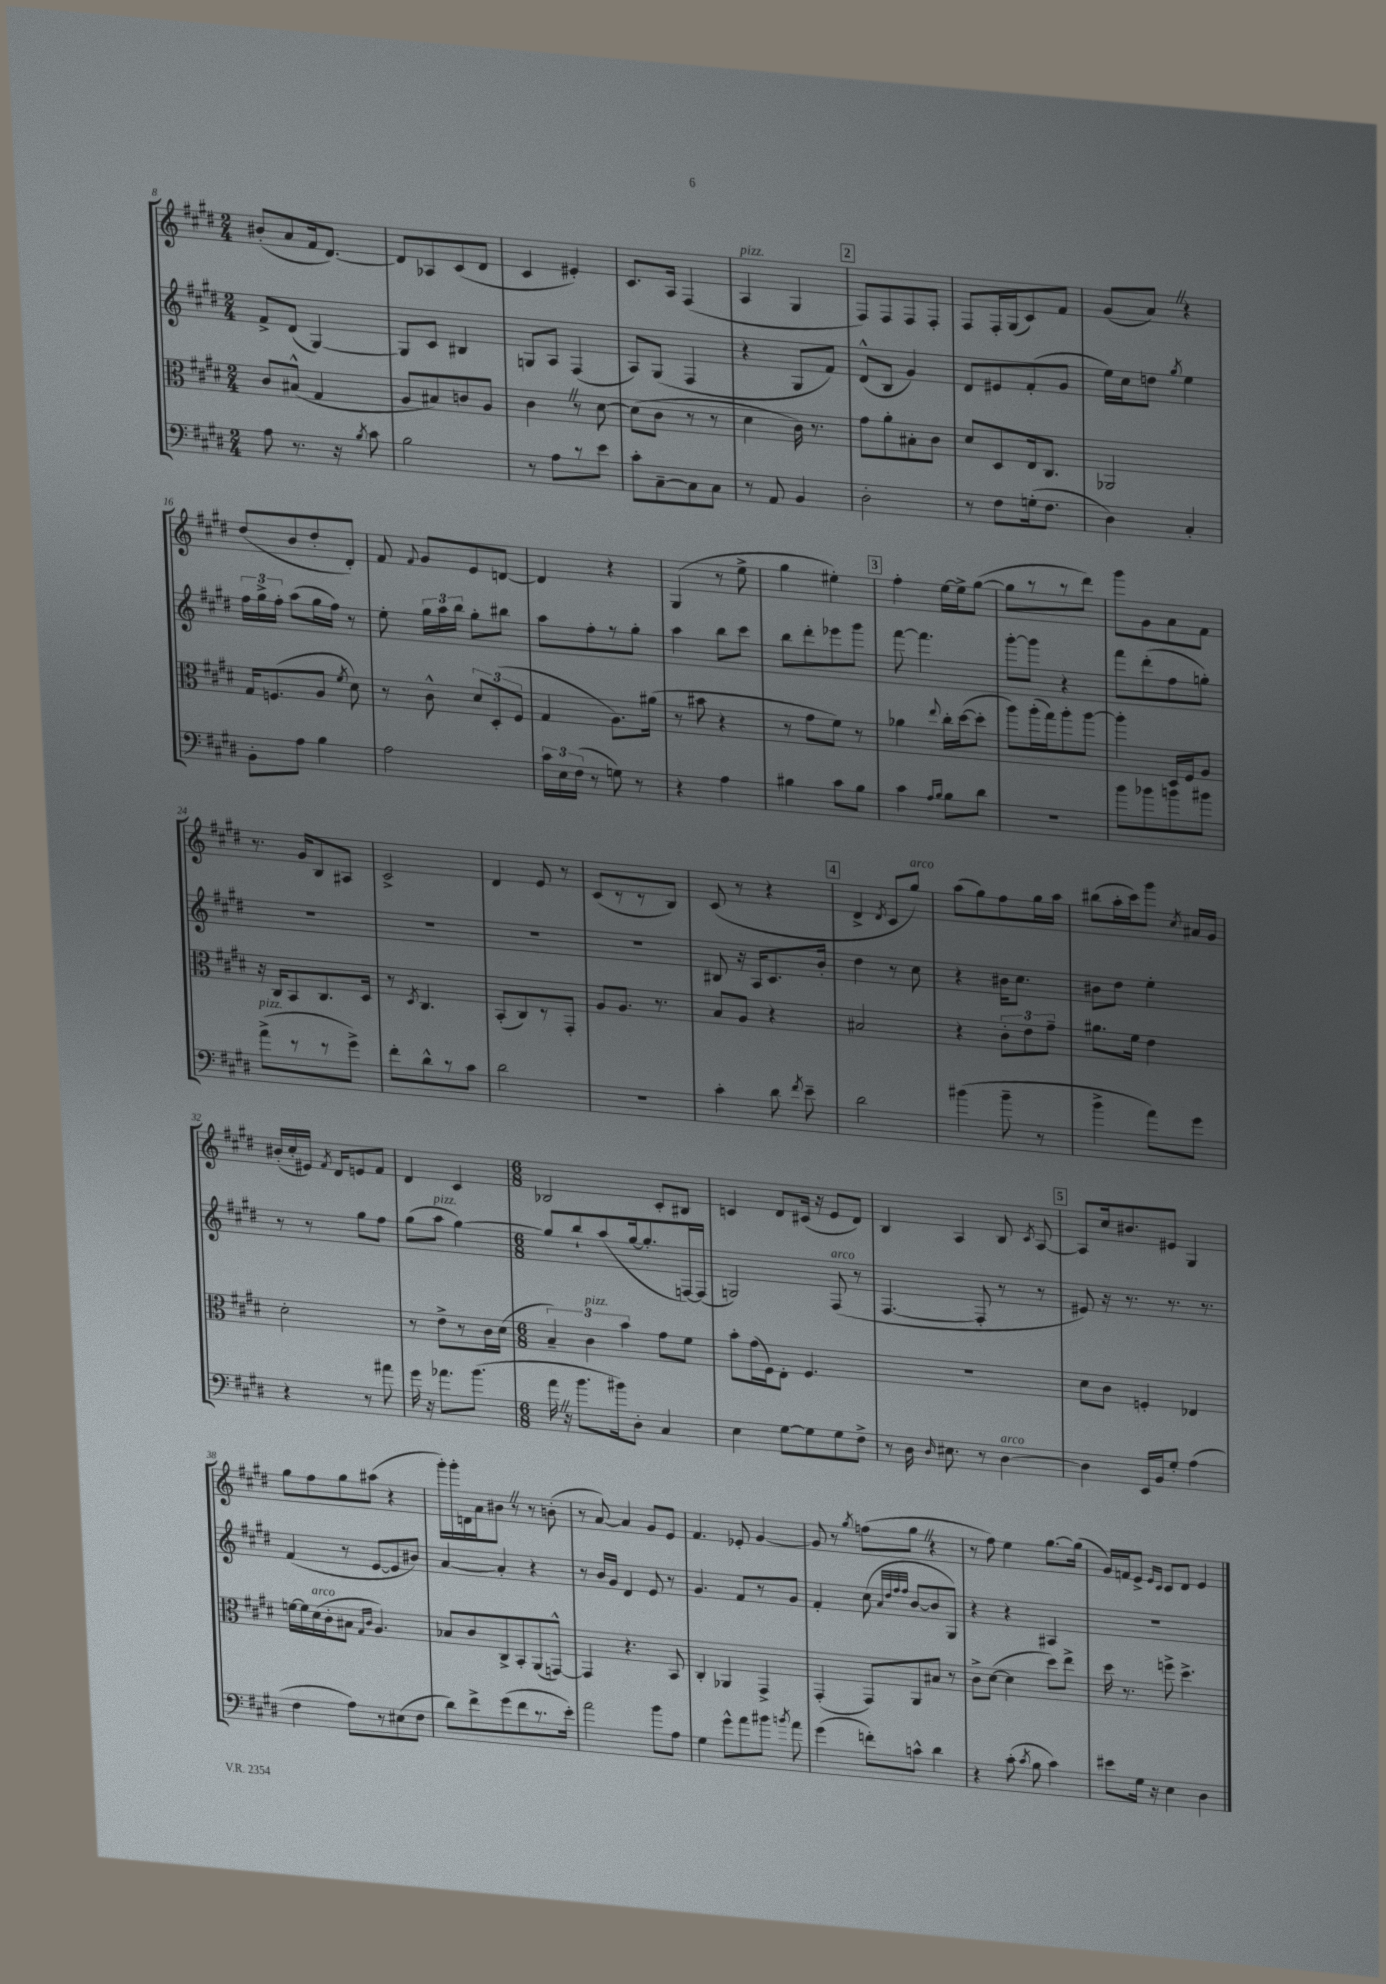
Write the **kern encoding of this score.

**kern	**kern	**kern	**kern
*staff4	*staff3	*staff2	*staff1
*clefF4	*clefC3	*clefG2	*clefG2
*k[f#c#g#d#]	*k[f#c#g#d#]	*k[f#c#g#d#]	*k[f#c#g#d#]
*M2/4	*M2/4	*M2/4	*M2/4
8A\	8c#/L	8f#^/L	(8b#'/L
8.r	(8B#^^/J	(8d#/J	8a/
.	4G#/	[4G#/)	16f#/k
16r	.	.	[8.d#/J)
8qB/	.	.	.
8c#\	.	.	.
=	=	=	=
2B\	8A/L	8G#/]L	8d#/]L
.	8B#/)	8c#/J	8A-/
.	8c/	4B#/	(8c#/
.	8A/J	.	8d#/J
=	=	=	=
8r	4c#\	8G/L	4c#/
8A\L	.	8A/J	.
8r	8r	(4F#/	4e#'/)
8e\J	[8d#\	.	.
=	=	=	=
8c#'\L	(8d#\]L	8A/L)	8.c#/L
[8C#~\	8c#\J	(8G#/J	.
.	.	.	16A/Jk
8C#\]	8r	4F#/	(4F#/
8C#\J	8r	.	.
=	=	=	=
8r	4d#\	4r	4A/
8AA/	.	.	.
4BB/	16c#\)	8G#/L	4G#/
.	8.r	.	.
.	.	8f#/J)	.
=	=	=	=
2D#'\	8g#\L	(8d#^^/L	8F#/L)
.	8a'\	8B/J	8F#/
.	8B#'\	4g#/)	8F#/
.	8c#\J	.	8F#'/J
=	=	=	=
8r	8d#/L	8d#/L	8F#/L
8F#\L	8D#/	8e#/	16F#'/L
.	.	.	(16G#/J
(16G'\k	16E/k	(8f#'/	8c#/)
8.F#\J	8.C#/J	.	.
.	.	8g#/J	8f#/J
=	=	=	=
4D#\)	2AA-/	16ee\LL)	(8g#/L
.	.	16cc#\J	.
.	.	8dd\J	8a/J)
.	.	8qgg#/	.
4C#'/	.	4ee\	4r
=	=	=	=
8BB'\L	16G#/LK	24ff#\LL	(8dd#/L
.	.	24gg#^\	.
.	(8.F/	.	.
.	.	24ff#'\JJ	.
8A\J	.	(8aa\L	8b/
4B\	8A/J	16gg#\L	8dd#'/
.	.	16ff#\JJ)	.
.	8qf#/	.	.
.	8d#\)	8r	8d#'/J)
=	=	=	=
2A\	8r	8ee'\	8f#/
.	.	.	8qqf#/
.	8c#^^\	24gg#\LL	8g#/L
.	.	24aa\	.
.	.	24bb\JJ	.
.	12d#/L	8gg#'\L	8e/
.	(12D#'/	.	.
.	.	8bb#\J	[8d/J
.	12F#/J	.	.
=	=	=	=
24c#\LL	4G#/	8aa\L	4d/]
24E\	.	.	.
(24F#\JJ	.	.	.
8r	.	8ff#'\	.
8G\)	8.A\L)	8r	4r
8r	.	8gg#'\J	.
.	(16a#\Jk	.	.
=	=	=	=
4r	8r	4aa\	(4G#/
.	8b#\	.	.
4A\	4r	8bb\L	8r
.	.	8ccc#\J	8ee^\
=	=	=	=
4B#\	8r	8bb\L	4gg#\
.	8g#\L	8ddd#'\	.
8c#\L	8f#\J)	8eee-\	4ee#'\)
8B#\J	8r	8ggg#\J	.
=	=	=	=
4c#\	4a-\	[8fff#\	4ff#'\
.	.	4.fff#\]	.
16qqA/LL	.	.	.
16qqB/JJ	8qqee/	.	.
8B\L	16cc#'\LL	.	[16ee\LL
.	([16dd#\J	.	16ee^\]J
8d#\J	8dd#'\]J	.	([8gg#\J
=	=	=	=
2r	8aa\L)	[8ggg#'\L	8gg#\]L
.	(16aa'\L	8ggg#\]J	8r
.	16gg#\J)	.	.
.	8aa'\	4r	8r
.	[8aa\J	.	8ddd#\J)
=	=	=	=
8b\L	4aa'\]	8fff#\L	8ggg#\L
8b-\	.	(8ddd#'\	8g#\
8b\	16D#/LL	8ff#\	8a\
.	16F#/J	.	.
8b#\J	8A/J	8gg'\J)	8f#\J
=	=	=	=
(8a^\L	16r	2r	8.r
.	16C#/LK	.	.
8r	8BB/	.	.
.	.	.	16g#/LK
8r	8.C#/	.	8B/
8g#^\J)	.	.	8A#/J
.	16D#/Jk	.	.
=	=	=	=
8f#'\L	8r	2r	2c#^/
.	8qD#/	.	.
8d#^^\	4.C#/	.	.
8r	.	.	.
8c#\J	.	.	.
=	=	=	=
2d#\	(8BB'/L	2r	4d#/
.	8C#/)	.	.
.	8r	.	8e/
.	8GG#'/J	.	8r
=	=	=	=
2r	8A/L	2r	(8c#/L
.	8.A/J	.	8r
.	.	.	8r
.	8.r	.	.
.	.	.	8B/J)
=	=	=	=
4c#'\	8B/L	8B#/	(8c#/
.	8A/J	16r	8r
.	.	16A/LK	.
8d#\	4r	8.c#/	4r
8qf#/	.	.	.
8e~\	.	.	.
.	.	16b'/Jk	.
=	=	=	=
2d#\	2B#/	4dd#\	4d#^/
.	.	.	8qd#/
.	.	8r	8c#/L
.	.	8cc#\	8gg#/J)
=	=	=	=
(4b#\	4r	4r	(8aa\L
.	.	.	8gg#\)
8b#~\	12c#'\L	16b#\LK	8ff#\
.	.	8.cc#\J	.
.	12e\	.	.
8r	.	.	16gg#\L
.	12g#~\J	.	.
.	.	.	16aa\JJ
=	=	=	=
4b^\	8.a#\L	8b#\L	(8bb#\L
.	.	8dd#\J	16aa'\L
.	16f#\Jk	.	16ccc#\J)
8a\L)	4e\	4ee'\	8ggg#\J
.	.	.	8qcc#/
8g#\J	.	.	16a#/LL
.	.	.	16g#/JJ
=	=	=	=
4r	2d#'\	8r	(16b#'/LL
.	.	.	16cc#'/
.	.	8r	16e#/JJ)
.	.	.	8qf#/
.	.	.	16d#/LK
8r	.	8gg#\L	8e/
8a#\	.	8ff#\J	8f#/J
=	=	=	=
16g#\	8r	(8gg#\L	4d#/
16r	.	.	.
8.a-\L	8e^\L	8aa\J	.
.	8r	[4gg#\)	4c#/
(8.b\J	.	.	.
.	16c#\L	.	.
.	(16d#\JJ	.	.
=	=	=	=
*M6/8	*M6/8	*M6/8	*M6/8
16a\	6B~/)	8gg#/]L	2B-/
16r	.	.	.
8.b\L	.	8bb`/	.
.	6c#\	.	.
.	.	(8aa/	.
16b#\k)	.	.	.
.	6b\	.	.
8D#'\J	.	[16gg#/k	.
.	.	8.gg#'/]	.
4C#/	8g#\L	.	8c#'/L
.	8f#\J	[16F/L)	8B#/J
.	.	(16F/]JJ	.
=	=	=	=
4E\	8b'\L	2G/)	4c/
.	(16g#\L	.	.
.	16F#\J)	.	.
[8G#\L	8E'\J	.	8d#/L
8G#\]	4.F#/	.	(16c#/Jk
.	.	.	16r
8G#\	.	(8F#/	8e/L
8F#^\J	.	8r	8d#/J)
=	=	=	=
8r	2.r	[4.F#/	4B/
16D#\	.	.	.
16qqD#/	.	.	.
8.E#\	.	.	.
.	.	.	4A/
8r	.	8F#'/]	.
[4D#\	.	8r	8B/
.	.	.	8qc#/
.	.	8r	[8A/
=	=	=	=
4D#\]	8d#\L	8e#/)	8A/]L
.	8c#\J	16r	16cc#/k
.	.	8.r	8.b#/
16EE/LL	4F'/	.	.
16BB/J	.	.	.
8G#'/J	.	8.r	8e#/J
(4A\	4E-/	.	4G#/
.	.	8.r	.
=	=	=	=
4F#\	[16f\LL	(4f#/	8gg#\L
.	16f\]	.	.
.	(16d#\	.	8ff#\
.	16c#'\J	.	.
8A\L)	8B#\J	8r	8gg#\
.	16qqG#/LL	.	.
.	16qqc#/JJ	.	.
8r	4.A/)	[8e/L	(8aa#\J
(8E#\	.	8e/]	4r
8F#\J	.	8b#/J)	.
=	=	=	=
8d#\L)	8B-/L	[4a/	16ggg#'\LL)
.	.	.	16ggg#'\
8f#^\	8c#/	.	16d\
.	.	.	16a\J
(8g#\	8C#^/	4a'/]	8b#\J
8f#\	8BB'/	.	8r
8.r	(8AA/	4r	8r
.	[8GG^^/J)	.	(8b'\
16e'\Jk)	.	.	.
=	=	=	=
2a\	4GG/]	8r	8r
.	.	16b/LL	[8a/)
.	.	16g#/JJ	.
.	4.r	4d#/	4a/]
8b\L	.	8e/	8g#/L
8A\J	8BB/	8r	8e/J
=	=	=	=
4G#\	4C#'/	4.g#/	4.f#/
8g#^^\L	4AA-/	.	.
8a\	.	8f#/L	8e-'/
8b#\J	4GG#^/	8r	[4g#/
8qb/	.	.	.
8a\	.	8g#/J	.
=	=	=	=
(4g#\	(4GG#'/	4f#'/	8g#/]
.	.	.	8r
.	.	.	8qgg#/
8f'\L)	8GG#/L)	(8cc#\	(8ff\L
.	.	32qqa/LLL	.
.	.	32qqdd#/	.
.	.	32qqff#/	.
.	.	32qqff#/JJJ	.
8c^^\J	8AA/	[8b/L	8gg#\J
4d#\	8B#/J	8b/]	4r
.	8r	8G#/J)	.
=	=	=	=
4r	8c#^\L	4r	8r
.	([8d#\J	.	8ff#\)
(8c#'\	4d#\]	4r	4ee\
8qc#/	.	.	.
8B\	.	.	.
4c#\)	8dd#\L)	4A#/	[8.gg#\L
.	8ee^\J	.	.
.	.	.	(16gg#\]Jk
=	=	=	=
8e#\L	16dd#\	2.r	16g#/LL)
.	8.r	.	16f/J
16G#\Jk	.	.	8e^/J
16r	.	.	.
.	.	.	16qqe/LL
.	.	.	16qqc#/JJ
4E\	8ff^\	.	8c#/L
.	4.dd#^\	.	8d#/J
4D#\	.	.	4e/
==	==	==	==
*-	*-	*-	*-
